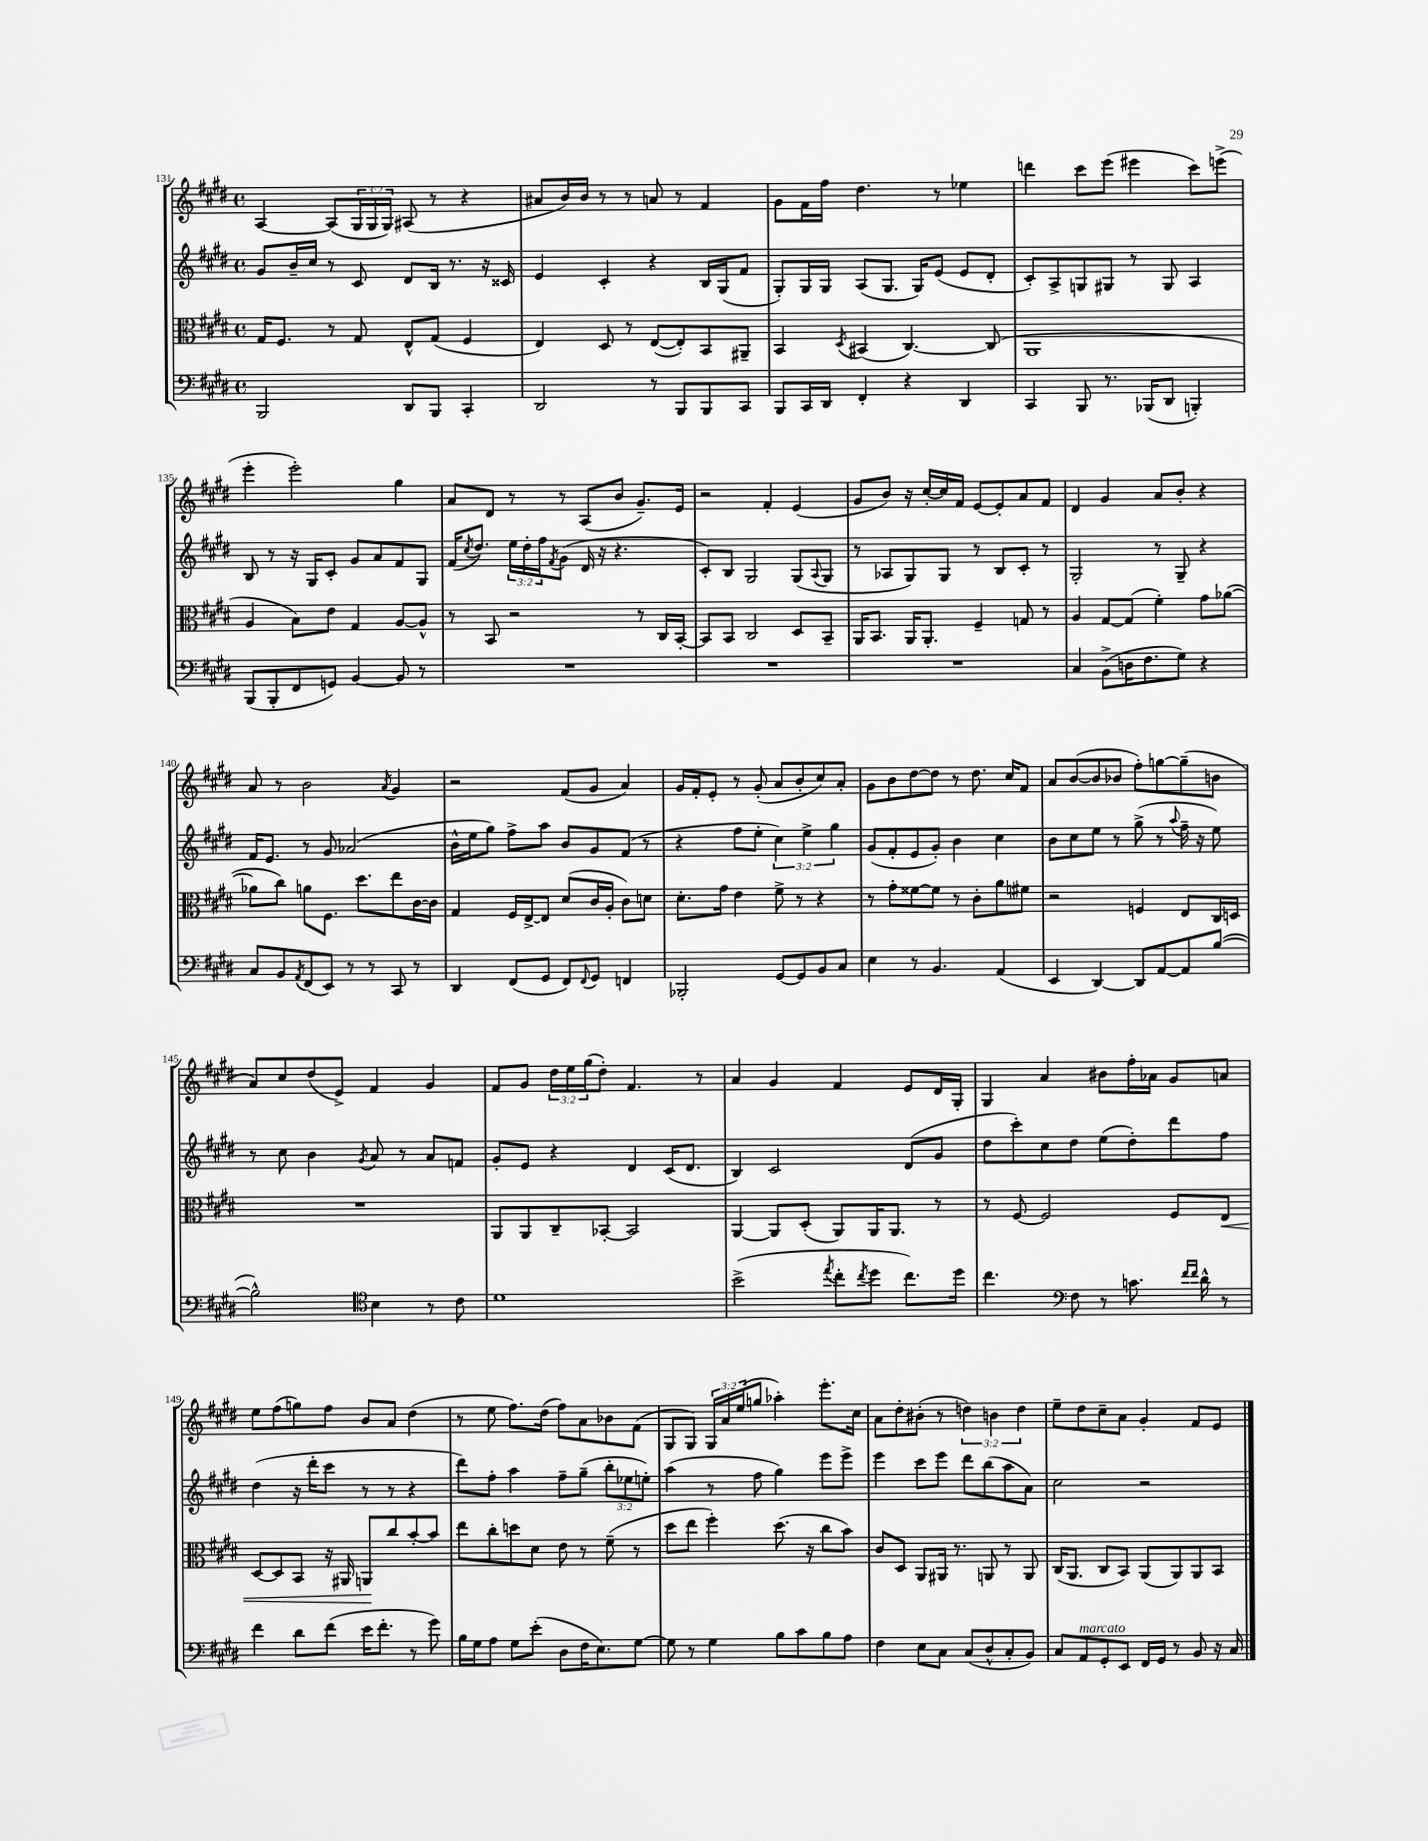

**kern	**kern	**dynam	**kern	**kern
*part4	*part3	*part3	*part2	*part1
*staff4	*staff3	*staff3	*staff2	*staff1
*clefF4	*clefC3	*	*clefG2	*clefG2
*k[f#c#g#d#]	*k[f#c#g#d#]	*	*k[f#c#g#d#]	*k[f#c#g#d#]
*M4/4	*M4/4	*	*M4/4	*M4/4
*met(c)	*met(c)	*	*met(c)	*met(c)
=131	=131	=131	=131	=131
2BBB/	16G#/KL	.	8g#/L	[4A/
.	8.F#/J	.	.	.
.	.	.	16b~/L	.
.	.	.	16cc#/JJ	.
.	8r	.	8r	(8A/L]
.	8G#/	.	8c#/	24G#/L
.	.	.	.	24G#/
.	.	.	.	24G#/JJ)
8DD#/L	8E^^/L	.	8d#/L	(8A#X/
8BBB/J	(8G#/J	.	16B/Jk	8r
.	.	.	8.r	.
4CC#'/	4F#/	.	.	4r
.	.	.	16r	.
.	.	.	16c##X/	.
=132	=132	=132	=132	=132
2DD#/	4E/)	.	4e/	8a#X/L
.	.	.	.	16b/L)
.	.	.	.	16b/JJ
.	8D#/	.	4c#'/	8r
.	8r	.	.	8r
8r	([8E/L	.	4r	8an/
8BBB/L	8E'/])	.	.	8r
8BBB/	8BB/	.	16B/LL	4f#/
.	.	.	(16G#/J	.
8CC#/J	8AA#X~/J	.	8f#/J	.
=133	=133	=133	=133	=133
8BBB/L	4BB/	.	8G#'/L)	8g#\L
16CC#/L	.	.	16G#/L	16f#\L
16DD#/JJ	.	.	16G#/JJ	16ff#\JJ
.	8qD#/	.	.	.
4FF#'/	(4BB#X/	.	(8A/L	4.dd#\
.	.	.	8.G#/J	.
4r	[4.C#/)	.	.	.
.	.	.	16G#/KL)	.
.	.	.	(8e/J	8r
4DD#/	.	.	8e/L	4ee-X\
.	(8C#/]	.	8d#'/J	.
=134	=134	=134	=134	=134
4CC#/	1AA	.	8c#'/L)	4dddn\
.	.	.	8A^/	.
8BBB/	.	.	8Gn/	8ccc#\L
8.r	.	.	8G#X/J	(8eee\J
.	.	.	8r	4eee#X\
(16BBB-X/KL	.	.	.	.
8DD#/J	.	.	8G#/	.
4BBBn'/)	.	.	4A/	8ccc#\L)
.	.	.	.	(8eeen^\J
!!LO:LB:g=z
=135	=135	=135	=135	=135
(8BBB/L	4A/	.	8B/	4eee'\
8BBB'/	.	.	8r	.
8FF#/	8B\L)	.	16r	2eee'\)
.	.	.	16G#/KL	.
8GGn/J)	8e\J	.	8c#'/J	.
[4BB/	4G#/	.	8g#/L	.
.	.	.	8a/	.
8BB/]	[8A/L	.	8f#/	4gg#\
8r	8A^^/J]	.	8G#/J	.
=136	=136	=136	=136	=136
1r	8r	.	(16f#/KL	8a/L
.	.	.	8qcc#/	.
.	.	.	8.dd#/J)	.
.	8BB/	.	.	8d#/J
.	2r	.	24ee\LL	8r
.	.	.	24dd#'\	.
.	.	.	24ff#\J	.
.	.	.	8qf#/	.
.	.	.	(8g#\J	8r
.	.	.	16d#/	(8A/L
.	.	.	16r	.
.	.	.	4.r	8b/J
.	8r	.	.	8.g#~/L)
.	16C#/LL	.	.	.
.	[16BB'/JJ	.	.	16e/Jk
=137	=137	=137	=137	=137
1r	8BB/L]	.	8c#'/L)	2r
.	8BB/J	.	8B/J	.
.	2C#/	.	2G#/	.
.	.	.	.	4f#'/
.	8D#/L	.	(8G#/L	(4e/
.	.	.	8qqA/	.
.	8BB~/J	.	8G#/J	.
=138	=138	=138	=138	=138
1r	16AA/KL	.	8r	8g#/L
.	8.BB/J	.	.	.
.	.	.	8A-X/L	8b/J)
.	16AA/KL	.	8G#/)	16r
.	8.AA'/J	.	.	[16cc#'/LL
.	.	.	8G#/J	16cc#/]
.	.	.	.	16f#/JJ
.	4F#~/	.	8r	[8e/L
.	.	.	8B/L	8e'/]
.	8Gn/	.	8c#'/J	8a/
.	8r	.	8r	8f#/J
=139	=139	=139	=139	=139
4C#/	4A/	.	2G#'/	4d#/
(8BB^\L	[8G#/L	.	.	4g#/
16Dn\K	(8G#/J]	.	.	.
8.F#\	.	.	.	.
.	4f#'\)	.	8r	8a/L
8G#\J)	.	.	8G#~/	8b'/J
4r	8g#\L	.	4r	4r
.	([8a-X\J	.	.	.
!!LO:LB:g=z
=140	=140	=140	=140	=140
8C#/L	8a-X\L]	.	16f#/KL	8a/
.	.	.	8.e/J	.
8BB/	8cc#\J)	.	.	8r
8qAA/	.	.	.	.
(8FF#/	8an\L	.	8r	2b\
8EE/J)	8.F#\J	.	8g#/	.
8r	.	.	(2a-X/	.
.	8.dd#\L	.	.	.
8r	.	.	.	.
.	.	.	.	8qa/
8CC#/	8ee\	.	.	4g#/
8r	[16c#\L	.	.	.
.	16c#\JJ]	.	.	.
=141	=141	=141	=141	=141
4DD#/	4G#/	.	16b^^\LL	2r
.	.	.	16ee\J	.
.	.	.	8gg#\J)	.
(8FF#/L	16F#/LL	.	8ff#^\L	.
.	[16E^/J	.	.	.
8GG#/J	8E/J]	.	8aa\J	.
8FF#/L)	(8d#/L	.	8b/L	(8f#/L
8qqFF#/	.	.	.	.
8GG#/J	16c#/L	.	8g#/	8g#/J
.	16A'/JJ	.	.	.
4FFn/	8c#\L)	.	(8f#/J	4a/)
.	8dn\J	.	8r	.
=142	=142	=142	=142	=142
2BBB-X'/	8.d#'\L	.	4r	16g#/LL
.	.	.	.	16f#'/J
.	.	.	.	8e'/J
.	16g#\Jk	.	.	.
.	4e\	.	8ff#\L	8r
.	.	.	8ee'\J	(8g#'/
[8GG#/L	8f#^\	.	6cc#\)	8a/L
8GG#/]	8r	.	.	8b'/
.	.	.	6ee^\	.
8BB/	4r	.	.	8cc#/)
.	.	.	6gg#\	.
8C#/J	.	.	.	8a'/J
=143	=143	=143	=143	=143
4E\	8r	.	(8g#/L	8g#\L
.	8g#'\L	.	8f#'/	8b\
8r	[8f##X\	.	8e/	[8dd#\
4.BB/	8f##\J]	.	8g#'/J)	8dd#\J]
.	8r	.	4b\	8r
.	8c#'\L	.	.	8.dd#\
(4AA/	8a\	.	4cc#\	.
.	.	.	.	16cc#/KL
.	8f#X\J	.	.	8f#/J
=144	=144	=144	=144	=144
4EE/	2r	.	8b\L	8a/L
.	.	.	8cc#\	([8b/
[4DD#/)	.	.	8ee\J	8b/]
.	.	.	8r	8b-X/J
8DD#/L]	4Fn/	.	(8gg#^\	8ff#'\L)
[8AA/	.	.	8r	[8ggn\
.	.	.	8qqaa/	.
8AA/]	8E/L	.	16ff#~\	(8gg~\]
.	.	.	16r	.
([8B/J	16C#/L	.	8ee\)	8bn\J
.	16Dn/JJ	.	.	.
!!LO:LB:g=z
=145	=145	=145	=145	=145
2B^^\])	1r	.	8r	8a/L)
.	.	.	8cc#\	8cc#/
.	.	.	4b\	(8dd#/
.	.	.	.	8e^/J)
*clefC4	*	*	*	*
.	.	.	8qg#/	.
4B\	.	.	8a/	4f#/
.	.	.	8r	.
8r	.	.	8a/L	4g#/
8c#\	.	.	8fn/J	.
=146	=146	=146	=146	=146
1d#	8AA/L	.	8g#'/L	8f#/L
.	8AA/	.	8e/J	8g#/J
.	8C#~/	.	4r	24dd#\LL
.	.	.	.	24ee\
.	.	.	.	(24gg#\J
.	[8BB-X'/J	.	.	8dd#'\J)
.	2BB-/]	.	4d#/	4.f#/
.	.	.	(16c#/KL	.
.	.	.	8.d#/J	.
.	.	.	.	8r
=147	=147	=147	=147	=147
(2b^\	[4AA/	.	4B/)	4a/
.	8AA/L]	.	2c#/	4g#/
.	(8D#'/J	.	.	.
8qee/	.	.	.	.
8cc#'\L	8AA/L)	.	.	4f#/
8qcc#/	.	.	.	.
8dd#\J	16AA/K	.	.	.
.	8.AA/J	.	.	.
8.cc#\L)	.	.	(8d#/L	8e/L
.	8r	.	8g#/J	16d#/L
16dd#\Jk	.	.	.	16G#'/JJ
=148	=148	=148	=148	=148
4.cc#\	8r	.	8dd#\L	4G#/
.	[8F#/	.	8ccc#'\)	.
.	2F#/]	.	8cc#\	4a/
*clefF4	*	*	*	*
8F#\	.	.	8dd#\J	.
8r	.	.	(8ee\L	8b#X\L
8.cn\	.	.	8dd#'\)	16ff#'\L
.	.	.	.	16a-X\JJ
.	8F#/L	.	8ddd#\	8g#/L
16qqf#/LL	.	.	.	.
16qqf#/JJ	.	.	.	.
16d#^^\	.	.	.	.
!	!	!LO:HP:b	!	!
8r	8E/J	<	8ff#\J	8an/J
!!LO:LB:g=z
=149	=149	=149	=149	=149
4f#\	[8D#/L	.	(4dd#\	8ee\L
.	8D#/]	.	.	(8ff#\
8d#\L	8BB/J	.	16r	8ggn\)
.	.	.	16ddd#'\KL	.
(8f#\J	16r	.	8ccc#\J	8ff#\J
.	16AA#X/	.	.	.
16e\KL	8AAn/L	.	8r	8b/L
8.f#'\J	.	.	.	.
.	8cc#/	[	8r	8a/J
8r	[8b'/	.	4r	(4dd#\
8g#\)	8b/J]	.	.	.
=150	=150	=150	=150	=150
16B\LL	8ee\L	.	8ddd#\L)	8r
16G#\J	.	.	.	.
8A\J	8cc#'\	.	8ff#'\J	8ee\
8G#\L	8ddn\	.	4aa\	8.ff#\L)
(8e'\J	8d#\J	.	.	.
.	.	.	.	(16dd#\Jk
8D#\L	8e\	.	8ff#~\L	8ff#\L)
16F#\K	8r	.	(8gg#~\J	8a\
8.E\)	.	.	.	.
.	(8f#~\	.	12bb'\L	8b-X\
.	.	.	12ee-X\	.
[8G#\J	8r	.	.	(8f#\J
.	.	.	12een'\J)	.
=151	=151	=151	=151	=151
8G#\]	8dd#\L	.	(4aa\	8G#/L
8r	8ee\J	.	.	8G#/J)
4G#\	4ff#'\)	.	8r	24G#/LL
.	.	.	.	24a/
.	.	.	.	(24ee/J
.	.	.	8ff#\	8ggn/J
8B\L	(8.dd#\	.	4gg#\)	4aa-X'\)
8c#\	.	.	.	.
.	16r	.	.	.
8B\	8cc#\L	.	8eee\L	8.eee'\L
8A\J	8b\J)	.	8eee^\J	.
.	.	.	.	16cc#\Jk
=152	=152	=152	=152	=152
4F#\	8c#/L	.	4eee\	8a\L
.	8D#/J	.	.	8dd#'\
8E\L	8AA/L	.	8ccc#\L	(8b#X'\J
8C#\J	16AA#X/Jk	.	8eee\J	8r
.	8.r	.	.	.
(8C#/L	.	.	8ddd#\L	6ddn\)
8D#^^/	8AAn/	.	(8bb\	.
.	.	.	.	6bn\
8C#'/	8r	.	8aa\	.
.	.	.	.	6dd\
8BB/J)	8AA/	.	8a\J)	.
=153	=153	=153	=153	=153
8C#/L	(16C#/KL	.	2cc#\	8ee~\L
.	8.AA/J	.	.	.
!LO:TX:a:i:t=marcato	!	!	!	!
8AA/	.	.	.	8dd#\
8GG#'/	8C#/L	.	.	8cc#~\
8EE/J	8BB/J)	.	.	8a\J
16FF#/LL	(8AA/L	.	2r	4g#'/
16GG#/JJ	.	.	.	.
8r	8AA/)	.	.	.
8BB/	8AA/	.	.	8f#/L
16r	8BB/J	.	.	8e/J
16C#/	.	.	.	.
==	==	==	==	==
*-	*-	*-	*-	*-
